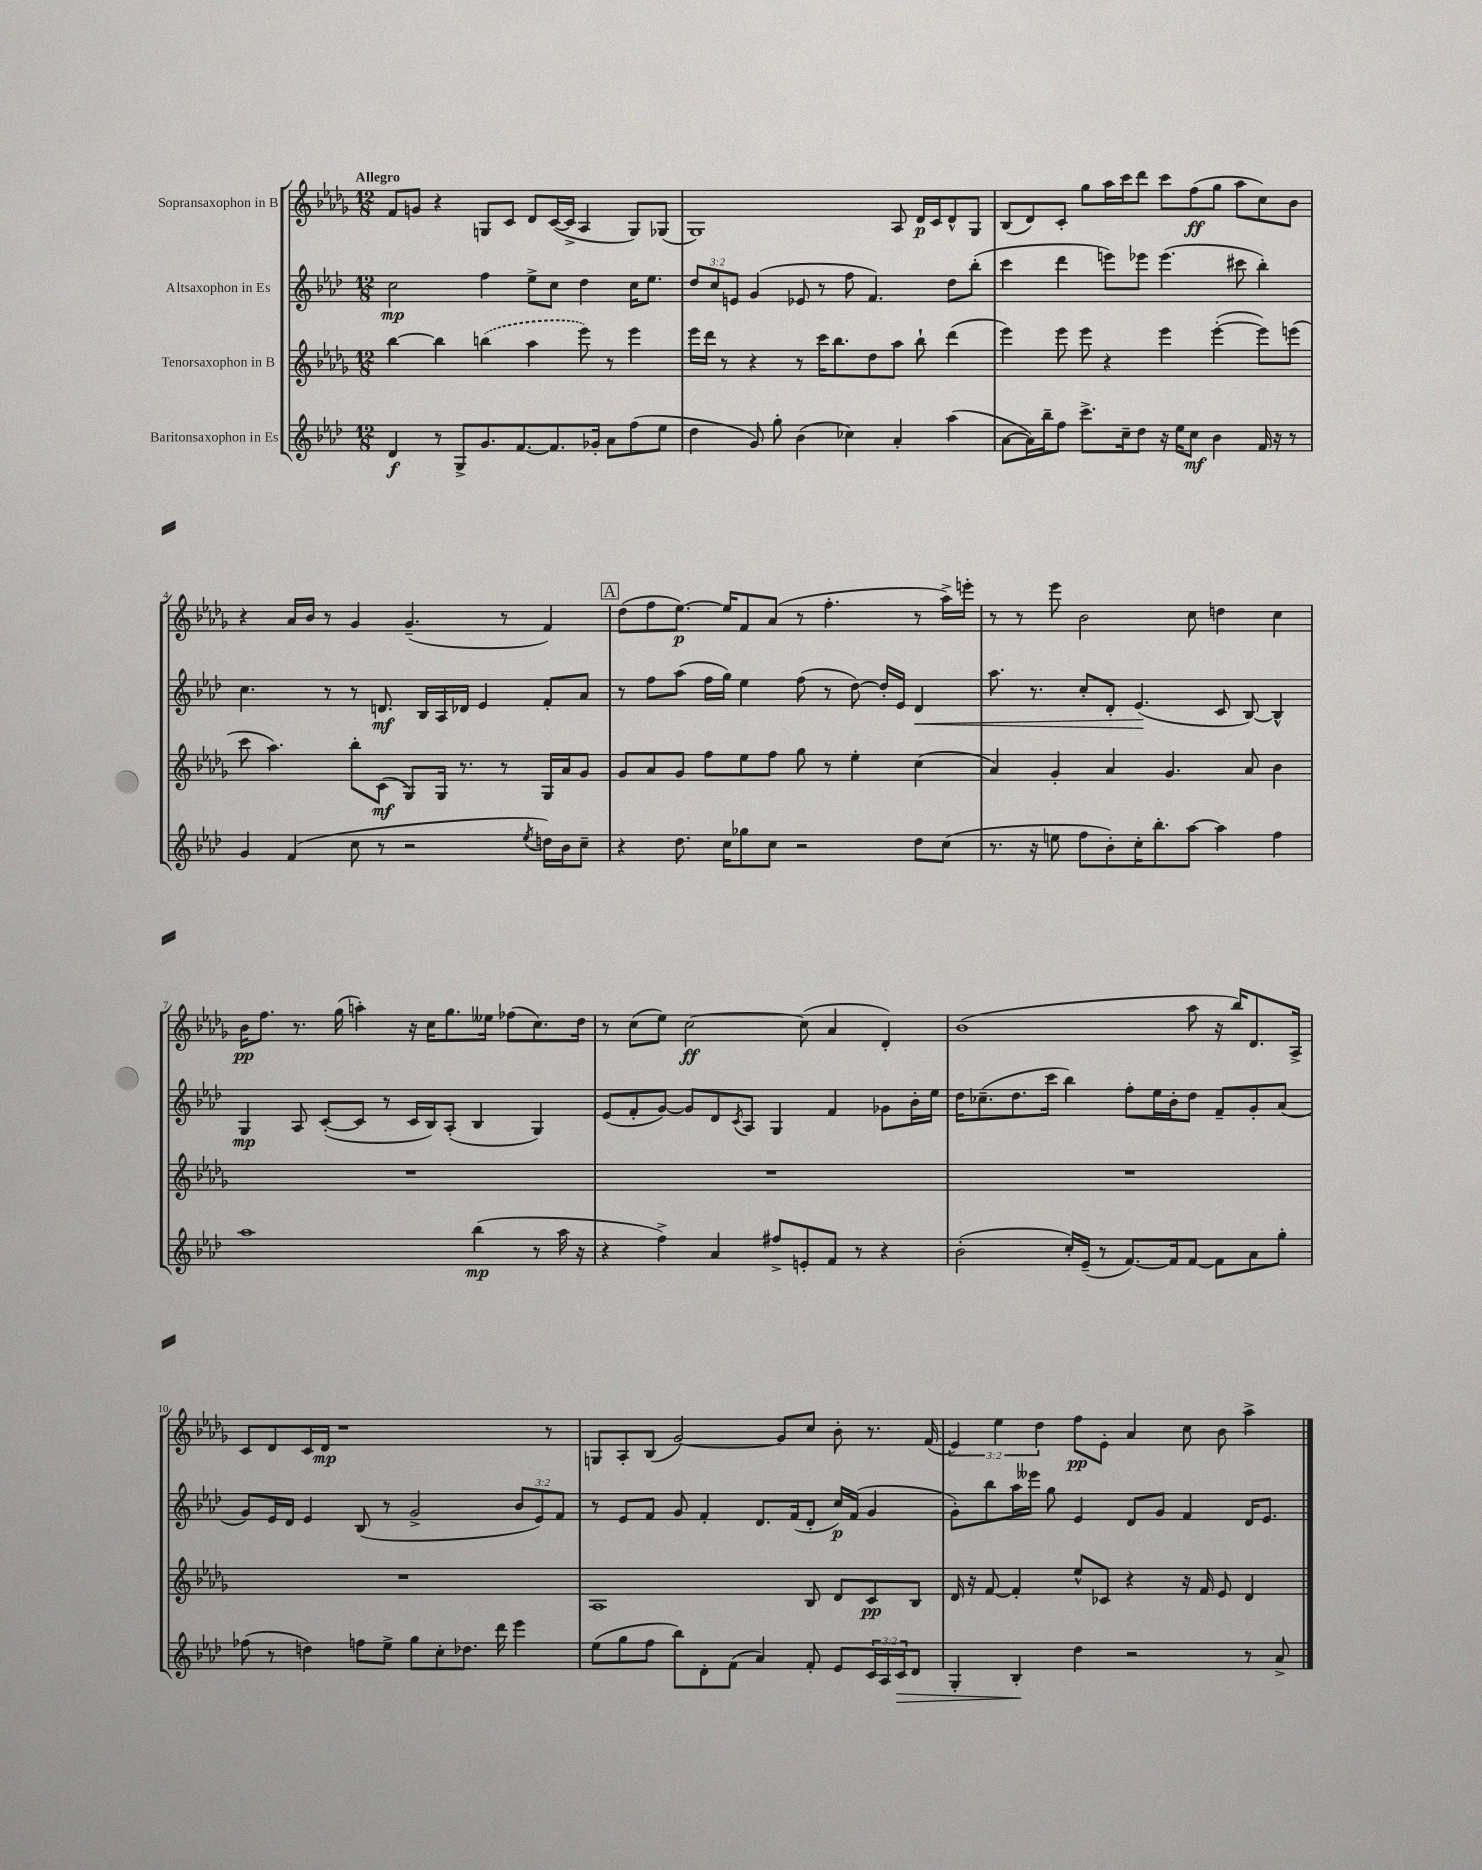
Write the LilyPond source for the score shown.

<<
\new StaffGroup <<
\new Staff = "s0" \with { instrumentName = "Sopransaxophon in B" } {
    \clef treble \key des \major \numericTimeSignature \time 12/8 \override Staff.TupletNumber.text = #tuplet-number::calc-fraction-text \tempo "Allegro"
    f'8 g'8 r4 g8 c'8 des'8 c'16~( c'16-> aes4 g8) ges8( |
    ges1) aes8 des'16\p c'16 des'8-^ ges8 |
    bes8( des'8) c'8-. ges''8 aes''16 c'''16 des'''8 c'''8 f''8\ff( ges''8 aes''8 c''8) bes'8 |
    r4 aes'16 bes'16 r8 ges'4 ges'4.--( r8 f'4) |
    \mark \markup { \box "A" } des''8( f''8 ees''8.~\p) ees''16 f'8 aes'8( r8 f''4.-. r8 aes''16->) e'''16-. |
    r8 r8 ees'''8 bes'2 c''8 d''4 c''4 |
    bes'16\pp f''8. r8. ges''16( a''4-.) r16 c''16 ges''8. eeses''16 fes''8( c''8.) des''16 |
    r8 c''8( ees''8) c''2~\ff c''8( aes'4 des'4-.) |
    bes'1( aes''8 r16 bes''16) des'8. aes16-> |
    c'8 des'8 c'16 des'16\mp r1 r8 |
    g8 aes8-. bes8( ges'2~) ges'8 c''8 bes'8-. r8. f'16( |
    \tuplet 3/2 { ees'4) ees''4 des''4 } f''8\pp ees'8-. aes'4 c''8 bes'8 aes''4-> \bar "|." |
}
\new Staff = "s1" \with { instrumentName = "Altsaxophon in Es" } {
    \clef treble \key aes \major \numericTimeSignature \time 12/8 \override Staff.TupletNumber.text = #tuplet-number::calc-fraction-text
    c''2\mp f''4 ees''8-> c''8 des''4 c''16 ees''8. |
    \tuplet 3/2 { des''8 c''8 e'8 } g'4( ees'8 r8 f''8 f'4.) des''8 bes''8-.( |
    c'''4 des'''4 e'''8) ees'''8 ees'''4.( cis'''8 bes''4-.) |
    c''4. r8 r8 d'8.\mf bes16 aes16 des'16 ees'4 f'8-. aes'8 |
    \mark \markup { \box "A" } r8 f''8 aes''8( f''16 g''16) ees''4 f''8( r8 des''8~) des''16-. ees'16 des'4\< |
    aes''8. r8. c''8-. des'8-. ees'4.\!( c'8 bes8~) bes4-^ |
    g4\mp aes8 c'8~-.( c'8 r8 c'16 bes16) aes8-.( bes4 g4) |
    ees'8( f'8-. g'8~) g'8 des'8 \acciaccatura { c'8 } aes8 g4 f'4 ges'8 bes'16-. ees''16 |
    des''16 ces''8.--( des''8. c'''16 bes''4) f''8-. ees''16 bes'16-. des''8 f'8-- g'8-. aes'8( |
    g'8) ees'16 des'16 ees'4 bes8( r8 g'2-> \tuplet 3/2 { bes'8 ees'8) f'8 } |
    r8 ees'8 f'8 g'8 f'4-. des'8. f'16( des'8-. c''16\p) f'16( g'4 |
    g'8-.) bes''8 aes''16 eeses'''16 g''8 ees'4 des'8 g'8 f'4 des'16 ees'8. \bar "|." |
}
\new Staff = "s2" \with { instrumentName = "Tenorsaxophon in B" } {
    \clef treble \key des \major \numericTimeSignature \time 12/8
    bes''4~ bes''4 \once \slurDashed b''4( aes''4 ees'''8) r8 ees'''4 |
    ees'''16 des'''16 r8 r4 r8 c'''16 bes''8. des''8 aes''8 bes''8-! des'''4( |
    ees'''4) ees'''8 ees'''8 r4 ees'''4 ees'''4~-.( ees'''8) e'''8( |
    c'''8 aes''4.) bes''8-. c'8\mf( ges8) ges16 r8. r8 ges16 aes'16 ges'8 |
    \mark \markup { \box "A" } ges'8 aes'8 ges'8 f''8 ees''8 f''8 ges''8 r8 ees''4-. c''4( |
    aes'4) ges'4-. aes'4 ges'4. aes'8 bes'4 |
    R1. |
    R1. |
    R1. |
    R1. |
    aes1 bes8 des'8 c'8\pp bes8 |
    des'16 r16 f'8~ f'4-. ees''8-^ ces'8 r4 r16 f'16 ees'8 des'4 \bar "|." |
}
\new Staff = "s3" \with { instrumentName = "Baritonsaxophon in Es" } {
    \clef treble \key aes \major \numericTimeSignature \time 12/8 \override Staff.TupletNumber.text = #tuplet-number::calc-fraction-text
    des'4\f r8 g8-> g'8. f'8.~ f'8. ges'16-. aes'8 f''8( ees''8 |
    des''4 g'8) g''8-. bes'4( ces''4) aes'4-. aes''4( |
    aes'8~ aes'16) bes''16-- f''8 c'''8.-> c''16-- des''8 r16 ees''16 c''8\mf bes'4 f'16 r16 r8 |
    g'4 f'4( c''8 r8 r2 \acciaccatura { ees''8 } d''16) bes'16 c''8-- |
    \mark \markup { \box "A" } r4 des''8. c''16 ges''8 c''8 r2 des''8 c''8( |
    r8. r16 e''8 f''8 bes'8-.) c''16-. bes''8.-. aes''8~ aes''4 f''4 |
    aes''1 bes''4\mp( r8 aes''16 r16 |
    r4 f''4->) aes'4 fis''8-> e'8-. f'8 r8 r4 |
    bes'2-.( c''16-.) ees'16--( r8 f'8.~) f'16 f'8~ f'8 aes'8 g''8-. |
    fes''8( r8 d''4) f''8 ees''8-> g''8 c''8-. des''8. des'''16 ees'''4 |
    ees''8( g''8 f''8 bes''8) des'8-. f'8( aes'4) f'8-. ees'8 \tuplet 3/2 { c'16 aes16 c'16\> } des'8 |
    g4-. bes4-.\! des''4 r2 r8 aes'8-> \bar "|." |
}
>>
>>
